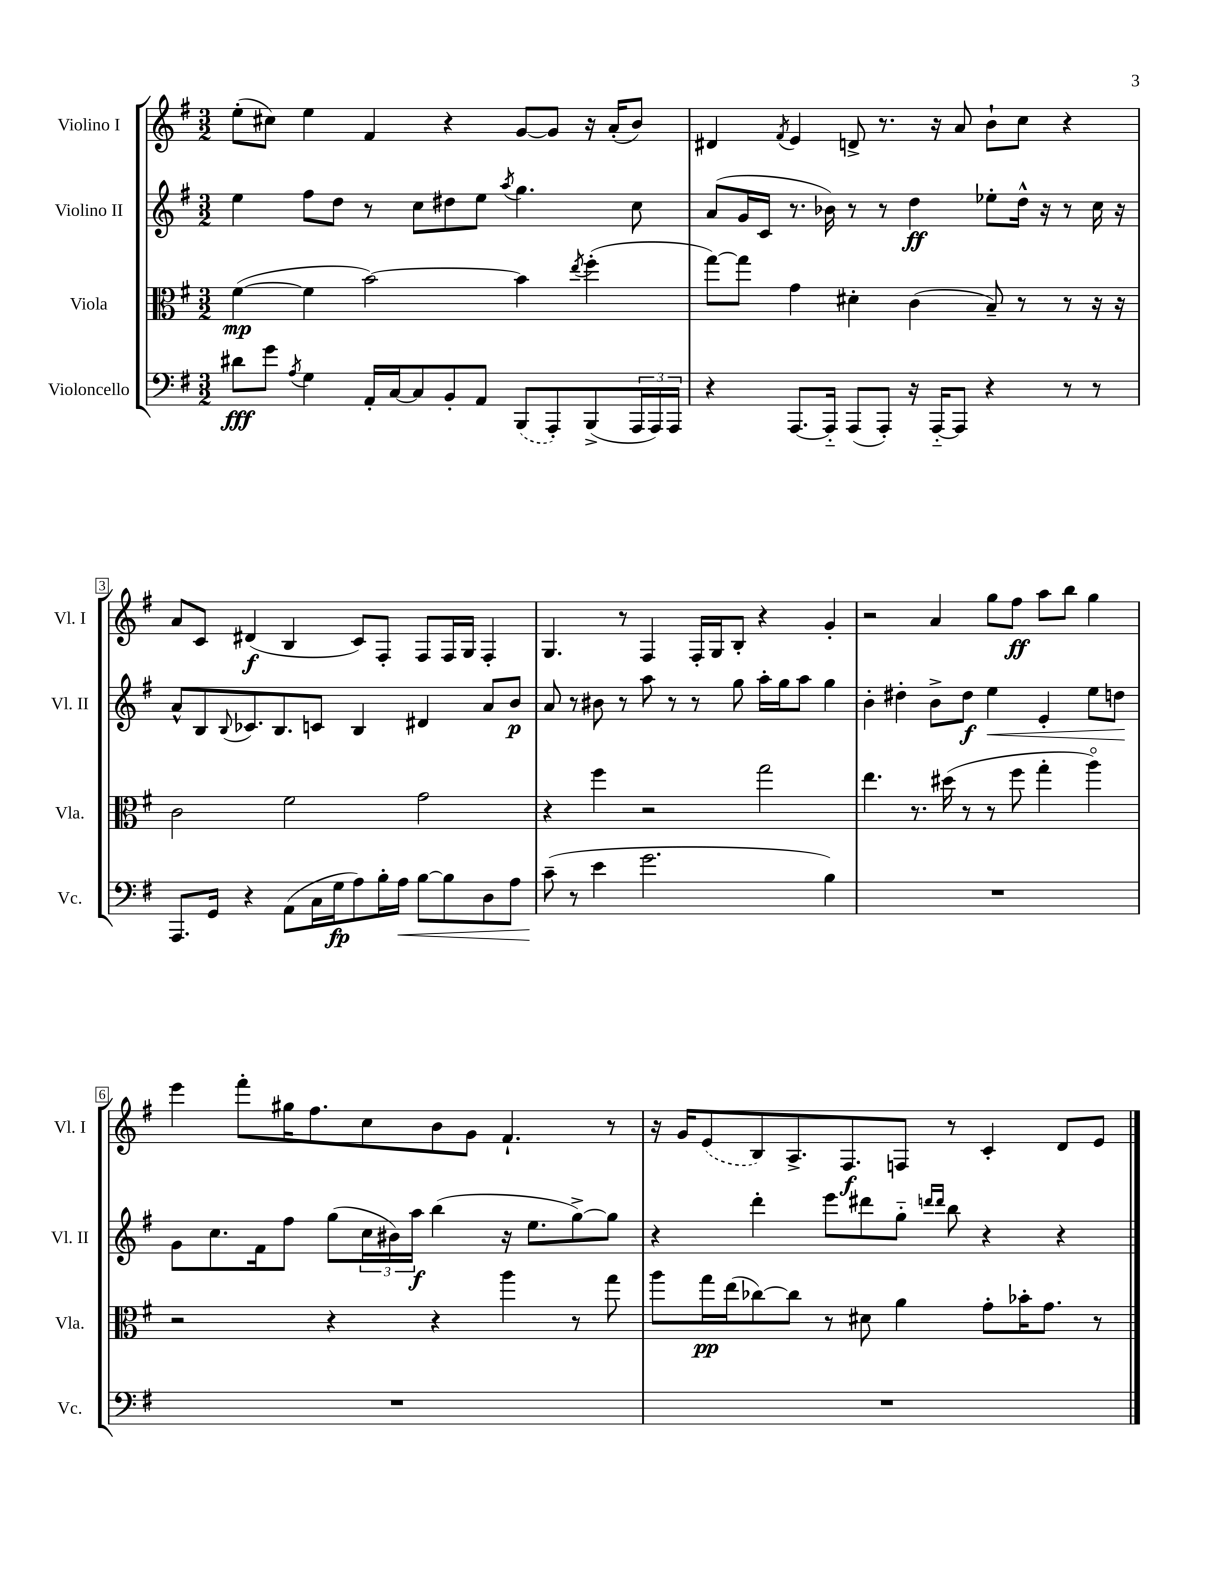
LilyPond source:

<<
\new StaffGroup <<
\new Staff = "s0" \with { instrumentName = "Violino I" shortInstrumentName = "Vl. I" } {
    \clef treble \key g \major \numericTimeSignature \time 3/2
    e''8-.( cis''8) e''4 fis'4 r4 g'8~ g'8 r16 a'16-.( b'8) |
    dis'4 \acciaccatura { fis'8 } e'4 d'8-> r8. r16 a'8 b'8-! c''8 r4 |
    a'8 c'8 dis'4\f( b4 c'8) fis8-. fis8 fis16 g16 fis4-. |
    g4. r8 fis4 fis16-. g16 b8-. r4 g'4-. |
    r2 a'4 g''8 fis''8\ff a''8 b''8 g''4 |
    e'''4 fis'''8-. gis''16 fis''8. c''8 b'8 g'8 fis'4.-! r8 |
    r16 g'16 \once \slurDashed e'8( b8) a8.-> fis8.\f f8 r8 c'4-. d'8 e'8 \bar "|." |
}
\new Staff = "s1" \with { instrumentName = "Violino II" shortInstrumentName = "Vl. II" } {
    \clef treble \key g \major \numericTimeSignature \time 3/2
    e''4 fis''8 d''8 r8 c''8 dis''8 e''8 \acciaccatura { a''8 } g''4. c''8 |
    a'8( g'16 c'16 r8. bes'16) r8 r8 d''4\ff ees''8-. d''16-^ r16 r8 c''16 r16 |
    a'8-^ b8 \appoggiatura { b8 } ces'8. b8. c'8 b4 dis'4 a'8 b'8\p |
    a'8 r8 bis'8 r8 a''8 r8 r8 g''8 a''16-. g''16 a''8 g''4 |
    b'4-. dis''4-. b'8-> dis''8\f e''4\< e'4-. e''8 d''8\! |
    g'8 c''8. fis'16 fis''8 g''8( \tuplet 3/2 { c''16 bis'16) a''16\f } b''4( r16 e''8. g''8~->) g''8 |
    r4 d'''4-. e'''8 dis'''8 g''8-_ \grace { d'''16 d'''16 } b''8 r4 r4 \bar "|." |
}
\new Staff = "s2" \with { instrumentName = "Viola" shortInstrumentName = "Vla." } {
    \clef alto \key g \major \numericTimeSignature \time 3/2
    fis'4~\mp( fis'4 b'2~) b'4 \acciaccatura { e''8 } fis''4-.( |
    g''8~) g''8 g'4 dis'4-. c'4( b8--) r8 r8 r16 r16 |
    c'2 fis'2 g'2 |
    r4 fis''4 r2 g''2 |
    e''4. r8. dis''16( r8 r8 fis''8 g''4-. a''4\flageolet) |
    r2 r4 r4 a''4 r8 g''8 |
    a''8 g''16\pp e''16( ces''8~) ces''8 r8 dis'8 a'4 g'8-. bes'16-. g'8. r8 \bar "|." |
}
\new Staff = "s3" \with { instrumentName = "Violoncello" shortInstrumentName = "Vc." } {
    \clef bass \key g \major \numericTimeSignature \time 3/2
    dis'8\fff g'8 \acciaccatura { a8 } g4 a,16-. c16~ c8 b,8-. a,8 \once \slurDashed b,,8( a,,8-.) b,,8->( \tuplet 3/2 { a,,16 a,,16) a,,16 } |
    r4 a,,8.~ a,,16-_ a,,8( a,,8-.) r16 a,,16~-_ a,,8 r4 r8 r8 |
    a,,8. g,16 r4 a,8( c16 g16\fp a8) b16-. a16\< b8~ b8 d8 a8 |
    c'8--\!( r8 e'4 g'2. b4) |
    R1. |
    R1. |
    R1. \bar "|." |
}
>>
>>
\layout { \context { \Score \override BarNumber.stencil = #(make-stencil-boxer 0.1 0.3 ly:text-interface::print) } }
